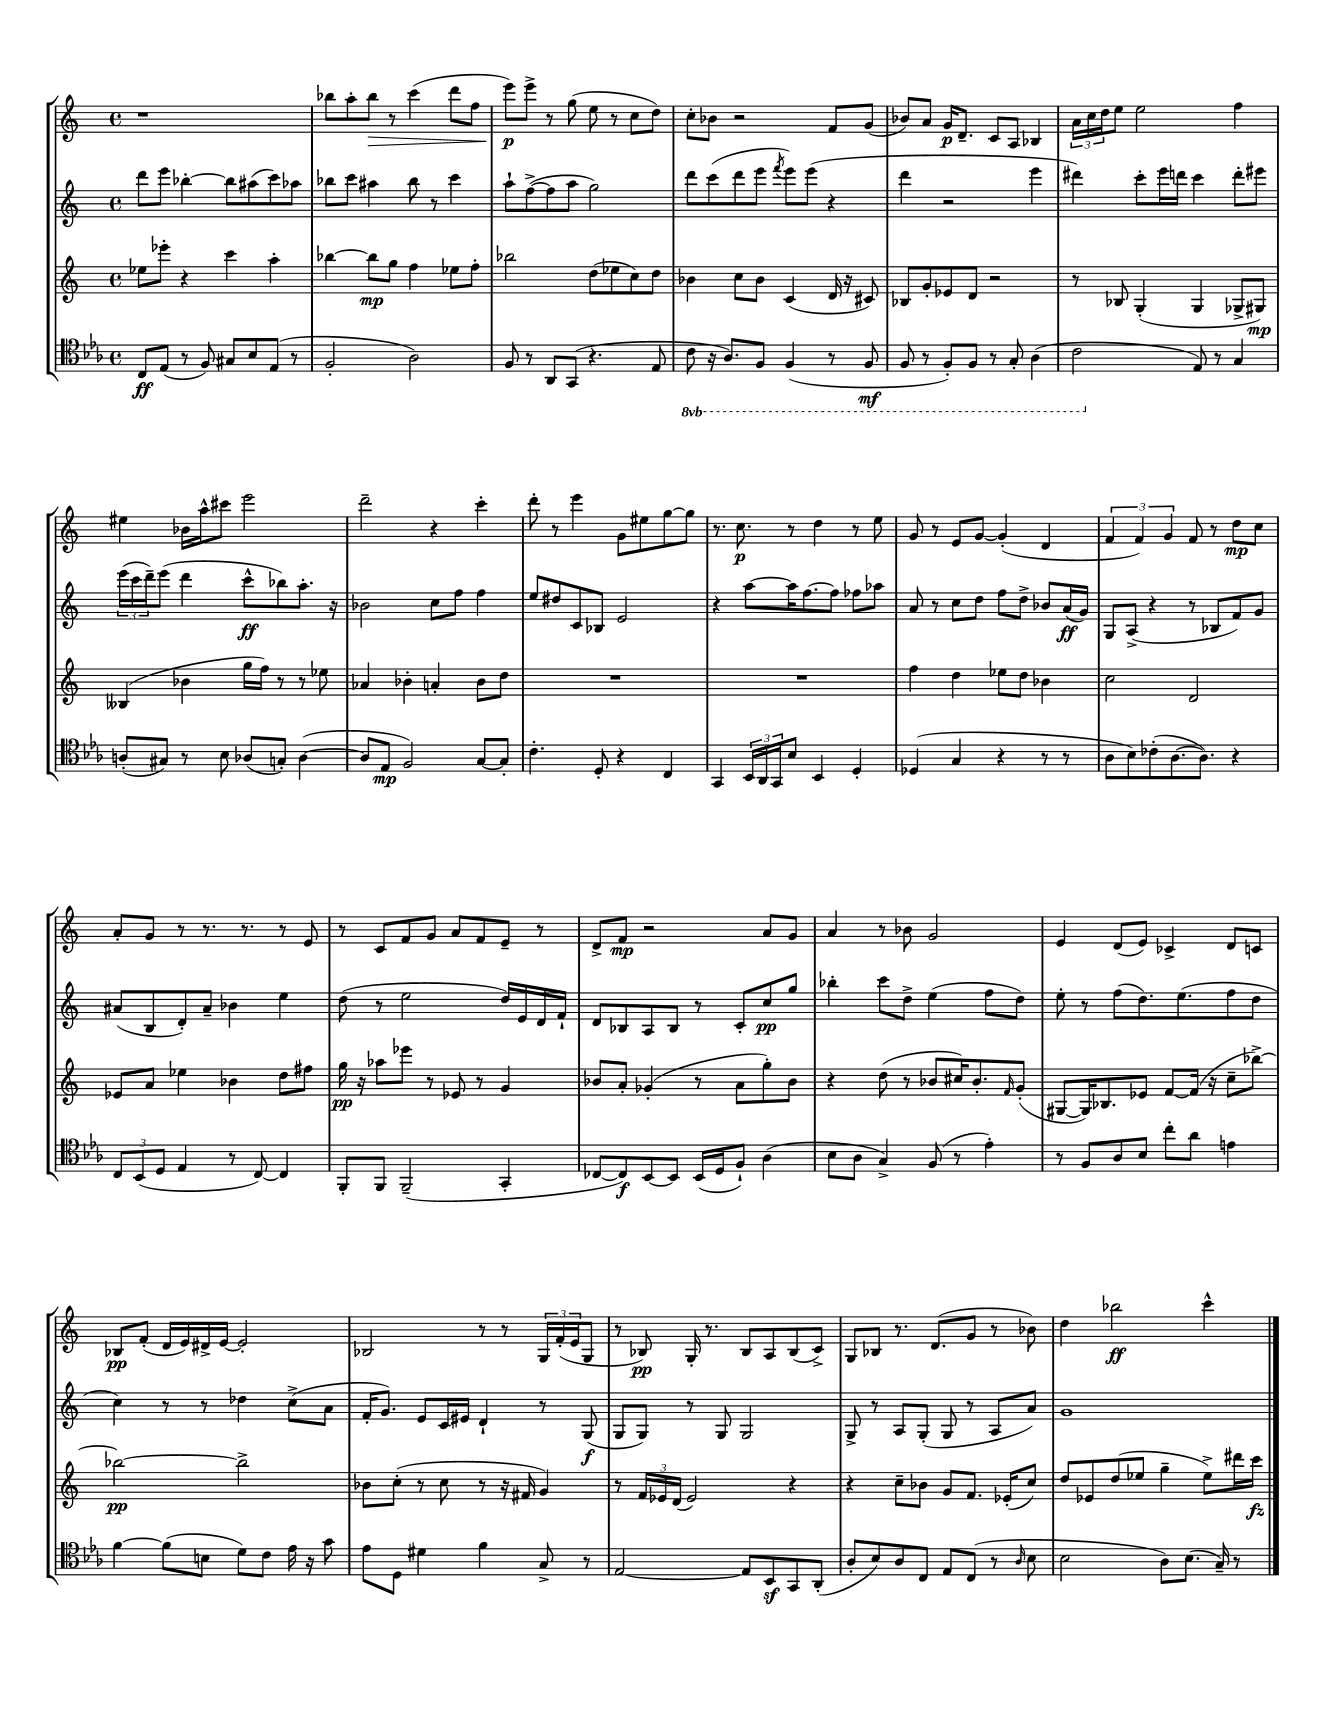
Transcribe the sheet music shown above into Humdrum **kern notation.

**kern	**dynam	**kern	**dynam	**kern	**dynam	**kern	**dynam
*part4	*part4	*part3	*part3	*part2	*part2	*part1	*part1
*staff4	*staff4	*staff3	*staff3	*staff2	*staff2	*staff1	*staff1
*clefC4	*	*clefG2	*	*clefG2	*	*clefG2	*
*k[b-e-a-]	*	*k[]	*	*k[]	*	*k[]	*
*M4/4	*	*M4/4	*	*M4/4	*	*M4/4	*
*met(c)	*	*met(c)	*	*met(c)	*	*met(c)	*
=82	=82	=82	=82	=82	=82	=82	=82
8C/L	ff	8ee-X\L	.	8ddd\L	.	1r	.
(8E-/J	.	8eee-X'\J	.	8eee\J	.	.	.
8r	.	4r	.	[4bb-X'\	.	.	.
8F/)	.	.	.	.	.	.	.
8G#X/L	.	4ccc\	.	8bb-\L]	.	.	.
8B-/	.	.	.	(8aa#X\	.	.	.
(8E-/J	.	4aa'\	.	8ccc\)	.	.	.
8r	.	.	.	8aa-X\J	.	.	.
=83	=83	=83	=83	=83	=83	=83	=83
2F'/	.	[4bb-X\	.	8bb-X\L	.	8bb-X\L	.
.	.	.	.	8ccc\J	.	8aa'\	.
!	!	!	!	!	!	!	!LO:HP:b
.	.	8bb-\L]	mp	4aa#X\	.	8bb-\J	>
.	.	8gg\J	.	.	.	8r	.
2A-\)	.	4ff\	.	8bb-\	.	(4ccc\	.
.	.	.	.	8r	.	.	.
.	.	8ee-X\L	.	4ccc\	.	8ddd\L	.
.	.	8ff'\J	.	.	.	8ff\J	.
=84	=84	=84	=84	=84	=84	=84	=84
8F/	.	2bb-X\	.	8aa`\L	.	8eee\L)	p
8r	.	.	.	([8ff^\	.	8eee^\J	]
8AA-/L	.	.	.	8ff\]	.	8r	.
(8GG/J	.	.	.	8aa\J	.	(8gg\	.
4.r	.	(8dd\L	.	2gg\)	.	8ee\	.
.	.	8ee-X\	.	.	.	8r	.
.	.	8cc\)	.	.	.	8cc\L	.
8E-/	.	8dd\J	.	.	.	8dd\J)	.
=85	=85	=85	=85	=85	=85	=85	=85
*8ba	*	*	*	*	*	*	*
8C\	.	4b-X\	.	8ddd\L	.	8cc'\L	.
16r	.	.	.	(8ccc\	.	8b-X\J	.
8.AA-/L)	.	.	.	.	.	.	.
.	.	8cc\L	.	8ddd\	.	2r	.
8FF/J	.	8b-\J	.	8eee\J	.	.	.
.	.	.	.	8qfff/	.	.	.
(4FF/	.	(4c/	.	8eee\L)	.	.	.
.	.	.	.	(8eee\J	.	.	.
8r	.	16d/	.	4r	.	8f/L	.
.	.	16r	.	.	.	.	.
8FF/	mf	8c#X/)	.	.	.	(8g/J	.
=86	=86	=86	=86	=86	=86	=86	=86
8FF/	.	8B-X/L	.	4ddd\	.	8b-X/L)	.
8r	.	8g'/	.	.	.	8a/J	.
8FF'/L)	.	8e-X/	.	2r	.	16g/KL	p
.	.	.	.	.	.	8.d~/J	.
8FF/J	.	8d/J	.	.	.	.	.
8r	.	2r	.	.	.	8c/L	.
8GG'/	.	.	.	.	.	8A/J	.
(4AA-\	.	.	.	4eee\	.	4B-X/	.
=87	=87	=87	=87	=87	=87	=87	=87
2C\	.	8r	.	4ddd#X\)	.	24a\LL	.
.	.	.	.	.	.	24cc\	.
.	.	.	.	.	.	24dd\J	.
.	.	8B-X/	.	.	.	8ee\J	.
.	.	(4G'/	.	8ccc'\L	.	2ee\	.
.	.	.	.	16eee\L	.	.	.
.	.	.	.	16dddn\JJ	.	.	.
*X8ba	*	*	*	*	*	*	*
8E-/)	.	4G/	.	4ccc\	.	.	.
8r	.	.	.	.	.	.	.
4G/	.	8G-X^/L	.	8ddd'\L	.	4ff\	.
.	.	8G#X/J)	mp	8eee#X\J	.	.	.
!!LO:LB:g=z
=88	=88	=88	=88	=88	=88	=88	=88
(8An'/L	.	(4B--X/	.	(24eee\LL	.	4ee#X\	.
.	.	.	.	24ccc\	.	.	.
.	.	.	.	24ddd~\J)	.	.	.
8G#X/J)	.	.	.	(8eee\J	.	.	.
8r	.	4b-X\	.	4ddd\	.	16b-X\LL	.
.	.	.	.	.	.	16aa^^\J	.
8B-\	.	.	.	.	.	8ccc#X\J	.
(8A-X/L	.	16gg\LL	.	8ccc^^\L	ff	2eee\	.
.	.	16ff\JJ)	.	.	.	.	.
8Gn'/J)	.	8r	.	8bb-X\)	.	.	.
([4A-\	.	8r	.	8.aa'\J	.	.	.
.	.	8ee-X\	.	.	.	.	.
.	.	.	.	16r	.	.	.
=89	=89	=89	=89	=89	=89	=89	=89
8A-/L]	.	4a-X/	.	2b-X\	.	2ddd~\	.
8E-/J	mp	.	.	.	.	.	.
2F/)	.	4b-X'\	.	.	.	.	.
.	.	4an'/	.	8cc\L	.	4r	.
.	.	.	.	8ff\J	.	.	.
[8G/L	.	8b-\L	.	4ff\	.	4ccc'\	.
8G'/J]	.	8dd\J	.	.	.	.	.
=90	=90	=90	=90	=90	=90	=90	=90
4.c'\	.	1r	.	8ee/L	.	8ddd'\	.
.	.	.	.	8dd#X/	.	8r	.
.	.	.	.	8c/	.	4eee\	.
8D'/	.	.	.	8B-X/J	.	.	.
4r	.	.	.	2e/	.	8g\L	.
.	.	.	.	.	.	8ee#X\	.
4C/	.	.	.	.	.	[8gg\	.
.	.	.	.	.	.	8gg\J]	.
=91	=91	=91	=91	=91	=91	=91	=91
4GG/	.	1r	.	4r	.	8.r	.
.	.	.	.	.	.	8.cc\	p
24BB-/LL	.	.	.	[8aa\L	.	.	.
24AA-/	.	.	.	.	.	.	.
24GG/J	.	.	.	.	.	.	.
8B-/J	.	.	.	16aa\K]	.	8r	.
.	.	.	.	[8.ff\	.	.	.
4BB-/	.	.	.	.	.	4dd\	.
.	.	.	.	8ff\J]	.	.	.
4D'/	.	.	.	8ff-X\L	.	8r	.
.	.	.	.	8aa-X\J	.	8ee\	.
=92	=92	=92	=92	=92	=92	=92	=92
(4D-X/	.	4ff\	.	8a/	.	8g/	.
.	.	.	.	8r	.	8r	.
4G/	.	4dd\	.	8cc\L	.	8e/L	.
.	.	.	.	8dd\J	.	[8g/J	.
4r	.	8ee-X\L	.	8ff\L	.	(4g'/]	.
.	.	8dd\J	.	8dd^\J	.	.	.
8r	.	4b-X\	.	8b-X/L	.	4d/	.
8r	.	.	.	(16a/L	ff	.	.
.	.	.	.	16g/JJ)	.	.	.
=93	=93	=93	=93	=93	=93	=93	=93
8A-\L	.	2cc\	.	8G/L	.	6f/	.
8B-\)	.	.	.	(8A^/J	.	.	.
.	.	.	.	.	.	6f/)	.
(8c-X'\	.	.	.	4r	.	.	.
.	.	.	.	.	.	6g/	.
[8.A-\	.	.	.	.	.	.	.
.	.	2d/	.	8r	.	8f/	.
8.A-\J])	.	.	.	.	.	.	.
.	.	.	.	8B-X/L	.	8r	.
4r	.	.	.	8f/)	.	8dd\L	mp
.	.	.	.	8g/J	.	8cc\J	.
!!LO:LB:g=z
=94	=94	=94	=94	=94	=94	=94	=94
12C/L	.	8e-X/L	.	(8a#X/L	.	8a'/L	.
(12BB-/	.	.	.	.	.	.	.
.	.	8a/J	.	8B/	.	8g/J	.
12D/J	.	.	.	.	.	.	.
4E-/	.	4ee-X\	.	8d'/)	.	8r	.
.	.	.	.	8a#~/J	.	8.r	.
8r	.	4b-X\	.	4b-X\	.	.	.
.	.	.	.	.	.	8.r	.
[8C/)	.	.	.	.	.	.	.
4C/]	.	8dd\L	.	4ee\	.	8r	.
.	.	8ff#X\J	.	.	.	8e/	.
=95	=95	=95	=95	=95	=95	=95	=95
8FF'/L	.	16gg\	pp	(8dd\	.	8r	.
.	.	16r	.	.	.	.	.
8FF/J	.	8aa-X\L	.	8r	.	8c/L	.
(2FF~/	.	8eee-X\J	.	2ee\	.	8f/	.
.	.	8r	.	.	.	8g/J	.
.	.	8e-X/	.	.	.	8a/L	.
.	.	8r	.	.	.	8f/	.
4GG'/	.	4g/	.	16dd/LL)	.	8e~/J	.
.	.	.	.	16e/	.	.	.
.	.	.	.	16d/	.	8r	.
.	.	.	.	16f`/JJ	.	.	.
=96	=96	=96	=96	=96	=96	=96	=96
[8C-X/L	.	8b-X/L	.	8d/L	.	8d^/L	.
8C-/])	f	8a'/J	.	8B-X/	.	8f/J	mp
[8BB-/	.	(4g-X'/	.	8A/	.	2r	.
8BB-/J]	.	.	.	8B-/J	.	.	.
(16BB-/LL	.	8r	.	8r	.	.	.
16D/J	.	.	.	.	.	.	.
8F`/J)	.	8a\L	.	8c'/L	.	.	.
(4A-\	.	8gg'\)	.	8cc/	pp	8a/L	.
.	.	8b-\J	.	8gg/J	.	8g/J	.
=97	=97	=97	=97	=97	=97	=97	=97
8B-\L	.	4r	.	4bb-X'\	.	4a/	.
8A-\J	.	.	.	.	.	.	.
4G^/)	.	(8dd\	.	8ccc\L	.	8r	.
.	.	8r	.	8dd^\J	.	8b-X\	.
(8F/	.	8b-X/L	.	(4ee\	.	2g/	.
8r	.	16cc#X/K)	.	.	.	.	.
.	.	8.b-'/	.	.	.	.	.
4e-'\)	.	.	.	8ff\L	.	.	.
.	.	16qqf/	.	.	.	.	.
.	.	(8g'/J	.	8dd\J)	.	.	.
=98	=98	=98	=98	=98	=98	=98	=98
8r	.	[8G#X/L	.	8ee'\	.	4e/	.
8F/L	.	16G#/K])	.	8r	.	.	.
.	.	8.B-X/	.	.	.	.	.
8A-/	.	.	.	(8ff\L	.	(8d/L	.
8B-/J	.	8e-X/J	.	8.dd\)	.	8e/J)	.
8cc'\L	.	[8f/L	.	.	.	4c-X^/	.
.	.	.	.	(8.ee\	.	.	.
8a-\J	.	(16f/Jk]	.	.	.	.	.
.	.	16r	.	.	.	.	.
4en\	.	8cc~\L	.	8ff\	.	8d/L	.
.	.	[8bb-X^\J)	.	8dd\J	.	8cn/J	.
!!LO:LB:g=z
=99	=99	=99	=99	=99	=99	=99	=99
[4f\	.	2bb-X\_	pp	4cc\)	.	8B-X/L	pp
.	.	.	.	.	.	(8f'/J	.
(8f\L]	.	.	.	8r	.	16d/LL	.
.	.	.	.	.	.	16e/)	.
8Bn\J	.	.	.	8r	.	16d#X^/	.
.	.	.	.	.	.	[16e/JJ	.
8d\L)	.	2bb-^\]	.	4dd-X\	.	2e'/]	.
8c\J	.	.	.	.	.	.	.
16e-\	.	.	.	(8cc^\L	.	.	.
16r	.	.	.	.	.	.	.
8g\	.	.	.	8a\J	.	.	.
=100	=100	=100	=100	=100	=100	=100	=100
8e-\L	.	8b-X\L	.	16f'/KL	.	2B-X/	.
.	.	.	.	8.g/J)	.	.	.
8D\J	.	(8cc'\J	.	.	.	.	.
4d#X\	.	8r	.	8e/L	.	.	.
.	.	8cc\	.	16c/L	.	.	.
.	.	.	.	16e#X/JJ	.	.	.
4f\	.	8r	.	4d`/	.	8r	.
.	.	16r	.	.	.	8r	.
.	.	16f#X/	.	.	.	.	.
8G^/	.	4g/)	.	8r	.	24G/LL	.
.	.	.	.	.	.	(24f'/	.
.	.	.	.	.	.	24e/J	.
8r	.	.	.	(8G/	f	8G/J	.
=101	=101	=101	=101	=101	=101	=101	=101
[2E-/	.	8r	.	8G/L	.	8r	.
.	.	24f/LL	.	8G/J)	.	8B-X/)	pp
.	.	24e-X/	.	.	.	.	.
.	.	(24d/JJ	.	.	.	.	.
.	.	2e-/)	.	8r	.	16G'/	.
.	.	.	.	.	.	8.r	.
.	.	.	.	8G/	.	.	.
8E-/L]	.	.	.	2G/	.	8B-/L	.
8BB-z/	.	.	.	.	.	8A/	.
8GG/	.	4r	.	.	.	(8B-/	.
(8AA-'/J	.	.	.	.	.	8c^/J)	.
=102	=102	=102	=102	=102	=102	=102	=102
8A-'/L	.	4r	.	8G^/	.	8G/L	.
8B-/)	.	.	.	8r	.	8B-X/J	.
8A-/	.	8cc~\L	.	8A/L	.	8.r	.
8C/J	.	8b-X\J	.	(8G'/J	.	.	.
.	.	.	.	.	.	(8.d/L	.
8E-/L	.	8g/L	.	8G/	.	.	.
(8C/J	.	8.f/J	.	8r	.	8g/J	.
8r	.	.	.	8A/L	.	8r	.
.	.	(16e-X'/KL	.	.	.	.	.
16qqA-/	.	.	.	.	.	.	.
8B-\	.	8cc/J)	.	8a/J)	.	8b-X\)	.
=103	=103	=103	=103	=103	=103	=103	=103
2B-\	.	8dd/L	.	1g	.	4dd\	.
.	.	8e-X/	.	.	.	.	.
.	.	(8dd/	.	.	.	2bb-X\	ff
.	.	8ee-X/J	.	.	.	.	.
8A-\L)	.	4gg~\	.	.	.	.	.
(8.B-\J	.	.	.	.	.	.	.
.	.	8ee-^\L)	.	.	.	4ccc^^\	.
16G~/)	.	.	.	.	.	.	.
8r	.	16ddd#X\L	.	.	.	.	.
.	.	16ccc\JJ	fz	.	.	.	.
==	==	==	==	==	==	==	==
*-	*-	*-	*-	*-	*-	*-	*-
